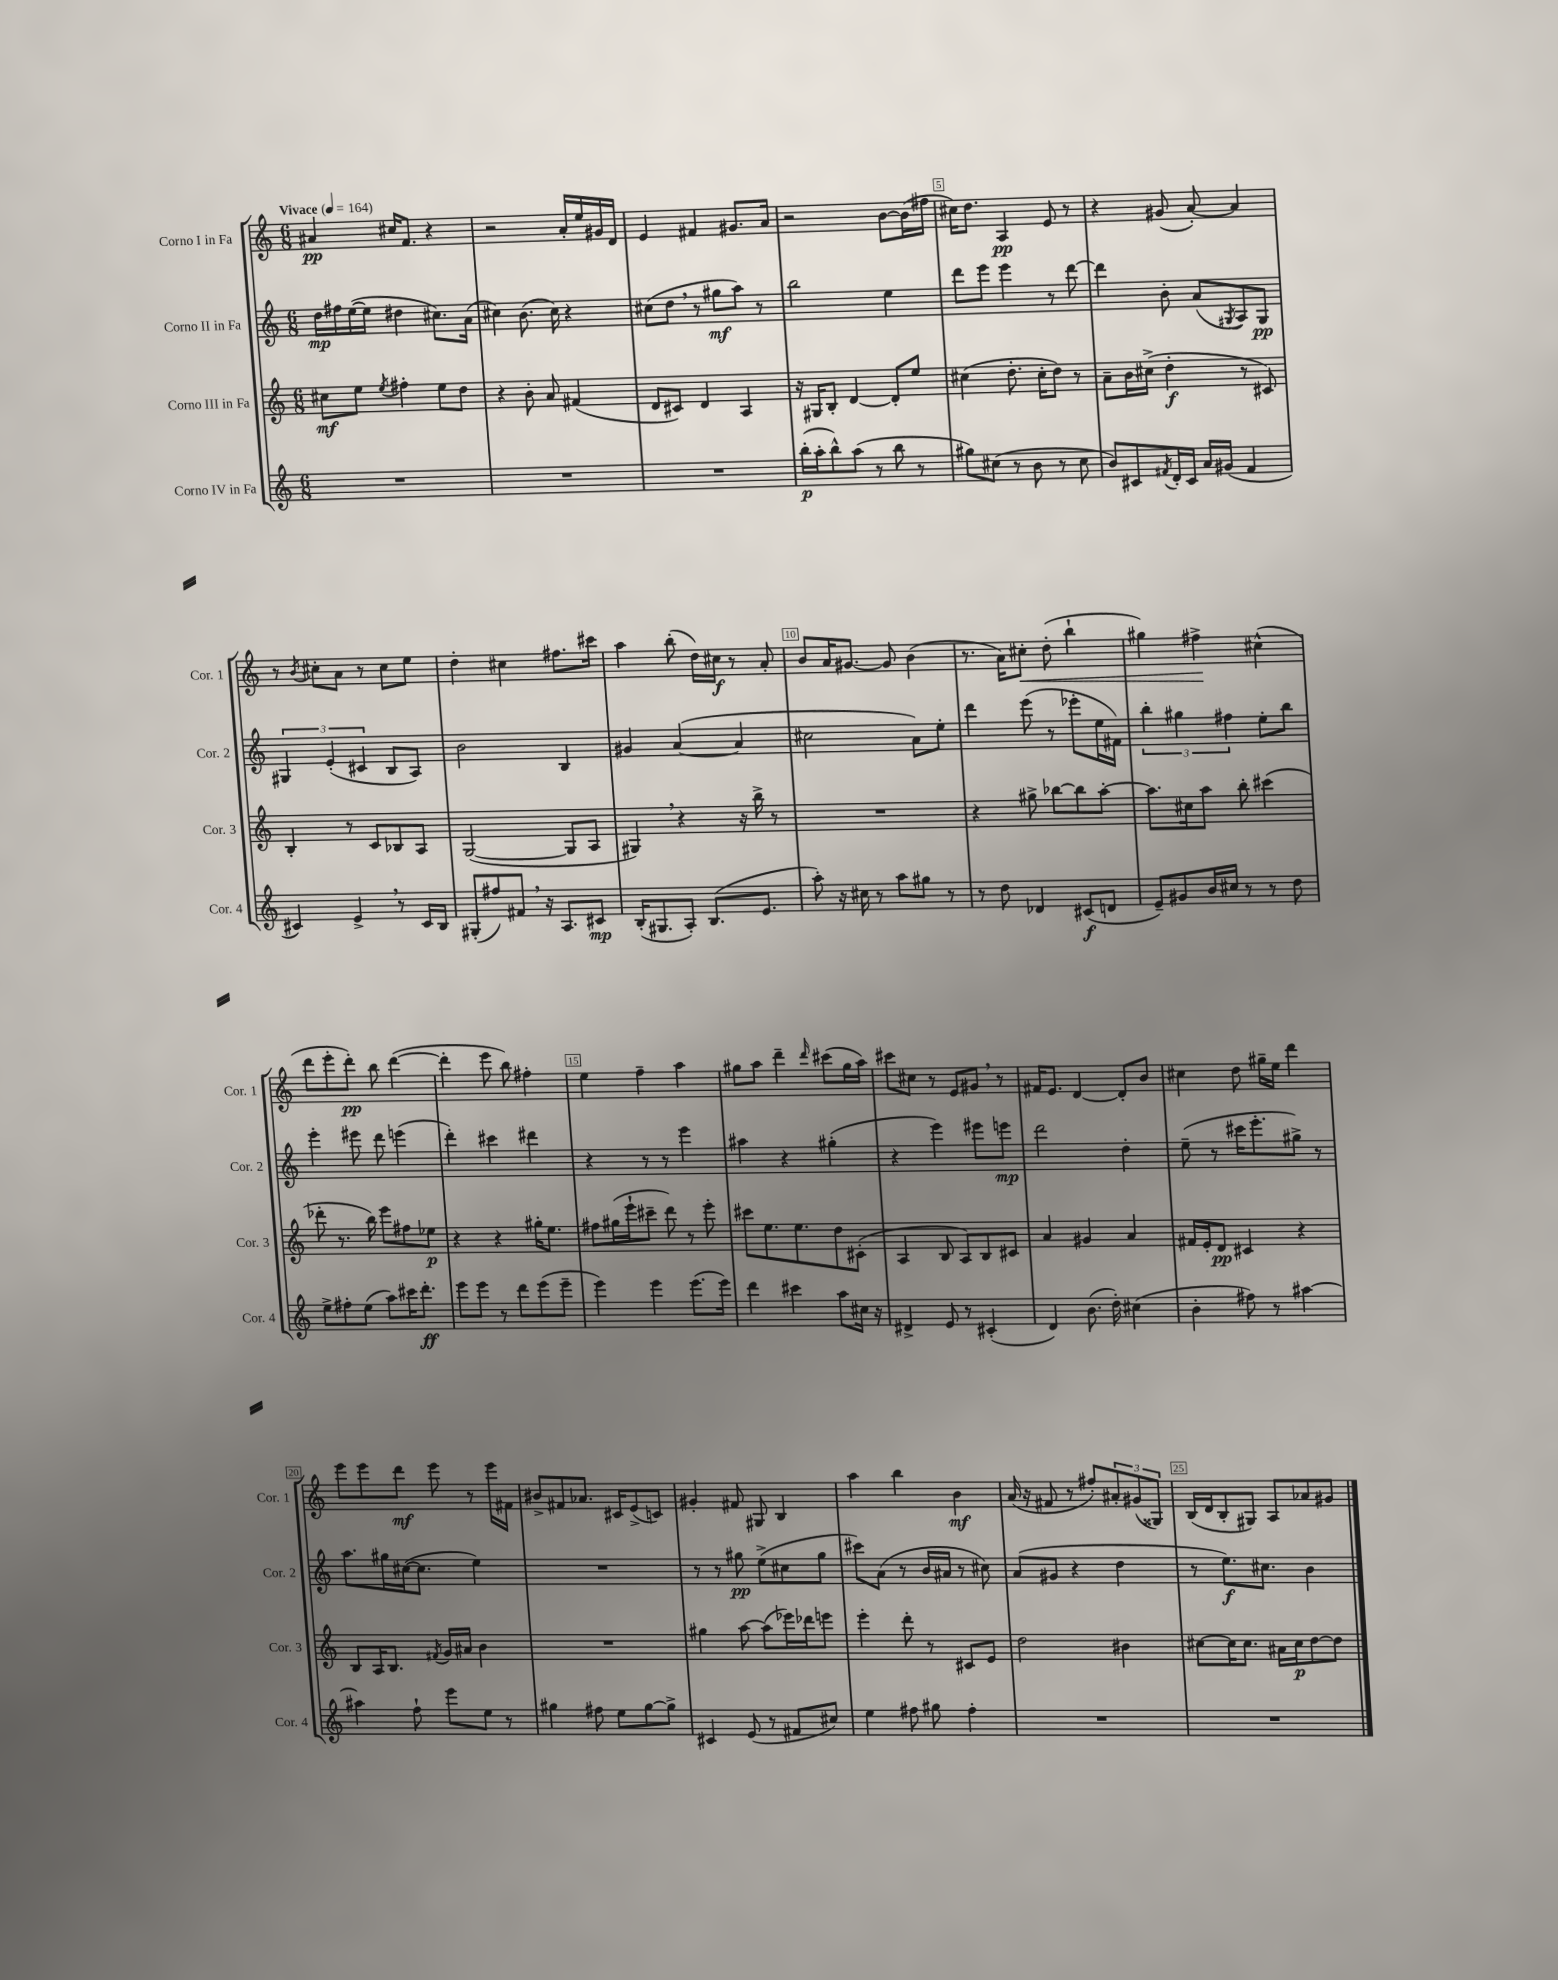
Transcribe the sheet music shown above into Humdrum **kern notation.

**kern	**dynam	**kern	**dynam	**kern	**dynam	**kern	**dynam
*part4	*part4	*part3	*part3	*part2	*part2	*part1	*part1
*staff4	*staff4	*staff3	*staff3	*staff2	*staff2	*staff1	*staff1
*I"Corno IV in Fa	*	*I"Corno III in Fa	*	*I"Corno II in Fa	*	*I"Corno I in Fa	*
*I'Cor. 4	*	*I'Cor. 3	*	*I'Cor. 2	*	*I'Cor. 1	*
*clefG2	*	*clefG2	*	*clefG2	*	*clefG2	*
*k[]	*	*k[]	*	*k[]	*	*k[]	*
*M6/8	*	*M6/8	*	*M6/8	*	*M6/8	*
*MM164	*	*MM164	*	*MM164	*	*MM164	*
=1	=1	=1	=1	=1	=1	=1	=1
!	!	!	!	!	!	!LO:TX:a:B:t=Vivace	!
2.r	.	8cc#X\L	mf	16dd\LL	mp	4a#X/	pp
.	.	.	.	16ff#X\	.	.	.
.	.	8ee\J	.	([16ee\	.	.	.
.	.	.	.	16ee\JJ]	.	.	.
.	.	8qee/	.	.	.	.	.
.	.	4ff#X'\	.	4dd#X\	.	16cc#X/KL	.
.	.	.	.	.	.	8.f/J	.
.	.	8ee\L	.	8.cc#X\L)	.	4r	.
.	.	8dd\J	.	.	.	.	.
.	.	.	.	(16a\Jk	.	.	.
=2	=2	=2	=2	=2	=2	=2	=2
2.r	.	4r	.	4cc#X\)	.	2r	.
.	.	8b'\	.	(8.b\	.	.	.
.	.	8a/	.	.	.	.	.
.	.	.	.	16cc#\)	.	.	.
.	.	(4f#X/	.	4r	.	16a'/LL	.
.	.	.	.	.	.	16ee/	.
.	.	.	.	.	.	16g#X/	.
.	.	.	.	.	.	16d/JJ	.
=3	=3	=3	=3	=3	=3	=3	=3
2.r	.	8d/L	.	(8cc#X\L	.	4e/	.
.	.	8c#X/J)	.	8dd,\J	.	.	.
.	.	4d/	.	8r	.	4f#X/	.
.	.	.	.	8gg#X\L	mf	.	.
.	.	4A/	.	8aa\J)	.	8.g#X/L	.
.	.	.	.	8r	.	.	.
.	.	.	.	.	.	16a/Jk	.
=4	=4	=4	=4	=4	=4	=4	=4
(16bb'\LL	p	16r	.	2bb\	.	2r	.
16aa'\J	.	16G#X/KL	.	.	.	.	.
8bb^^\)	.	8B'/J	.	.	.	.	.
(8aa\J	.	[4d/	.	.	.	.	.
8r	.	.	.	.	.	.	.
8bb\	.	8d'/L]	.	4ee\	.	[8b\L	.
8r	.	8ee/J	.	.	.	(16b\L]	.
.	.	.	.	.	.	16ff#X\JJ	.
=5	=5	=5	=5	=5	=5	=5	=5
8gg#X\L)	.	(4cc#X\	.	8ddd\L	.	16cc#X\KL)	.
.	.	.	.	.	.	8.dd\J	.
(8cc#X\J	.	.	.	8eee\J	.	.	.
8r	.	8.dd'\	.	4eee\	.	4A/	pp
8b\	.	.	.	.	.	.	.
.	.	16cc#'\KL	.	.	.	.	.
8r	.	8dd\J)	.	8r	.	8e/	.
8cc#\	.	8r	.	[8ddd\	.	8r	.
=6	=6	=6	=6	=6	=6	=6	=6
8b/L)	.	8a~\L	.	4ddd\]	.	4r	.
8c#X/	.	16b\L	.	.	.	.	.
.	.	(16cc#X^\JJ	.	.	.	.	.
8qf#X/	.	.	.	.	.	.	.
16d'/L	.	4dd'\	f	8b'\	.	(8g#X/	.
16c#/JJ	.	.	.	.	.	.	.
16a/LL	.	.	.	(8a/L	.	[8a'/)	.
(16g#X/JJ	.	.	.	.	.	.	.
.	.	.	.	8qG#X/	.	.	.
4f#/	.	8r	.	8A/)	.	4a/]	.
.	.	8c#X/)	.	8G#/J	pp	.	.
!!LO:LB:g=z
=7	=7	=7	=7	=7	=7	=7	=7
4c#X/)	.	4B'/	.	6G#X/	.	8r	.
.	.	.	.	.	.	8qb/	.
.	.	.	.	.	.	8cc#X'\L	.
.	.	.	.	(6e'/	.	.	.
4e^,/	.	8r	.	.	.	8a\J	.
.	.	.	.	6c#X/	.	.	.
.	.	8c/L	.	.	.	8r	.
8r	.	8B-X/	.	8B/L	.	8cc#\L	.
16c#/LL	.	8A/J	.	8A/J)	.	8ee\J	.
16B/JJ	.	.	.	.	.	.	.
=8	=8	=8	=8	=8	=8	=8	=8
(8G#X'/L	.	([2G/	.	2b\	.	4dd'\	.
8ff#X/)	.	.	.	.	.	.	.
8f#X,/J	.	.	.	.	.	4cc#X\	.
16r	.	.	.	.	.	.	.
8.A/L	.	.	.	.	.	.	.
.	.	8G/L]	.	4B/	.	8.ff#X\L	.
8c#X/J	mp	8A/J	.	.	.	.	.
.	.	.	.	.	.	16ccc#X\Jk	.
=9	=9	=9	=9	=9	=9	=9	=9
(16B'/KL	.	4G#X,/)	.	4g#X/	.	4aa\	.
8.G#X/	.	.	.	.	.	.	.
8A'/J)	.	4r	.	([4a/	.	(8bb'\	.
(8.B/L	.	.	.	.	.	16dd\LL)	.
.	.	.	.	.	.	16cc#X\JJ	f
.	.	16r	.	4a/]	.	8r	.
8.e/J	.	16bb^\	.	.	.	.	.
.	.	8r	.	.	.	8a'/	.
=10	=10	=10	=10	=10	=10	=10	=10
8aa'\)	.	2.r	.	2cc#X\	.	8b/L	.
16r	.	.	.	.	.	16a/K	.
16cc#X\	.	.	.	.	.	[8.g#X/J	.
8r	.	.	.	.	.	.	.
8aa\L	.	.	.	.	.	8g#/]	.
8gg#X\J	.	.	.	8a\L)	.	(4b\	.
8r	.	.	.	8ee'\J	.	.	.
=11	=11	=11	=11	=11	=11	=11	=11
8r	.	4r	.	4ddd\	.	8.r	.
8dd\	.	.	.	.	.	.	.
.	.	.	.	.	.	16a\KL)	.
!	!	!	!	!	!	!	!LO:HP:b
4d-X/	.	8gg#X^\	.	(8eee\	.	8cc#X'\J	<
.	.	[8bb-X\L	.	8r	.	(8dd'\	.
(8c#X/L	f	8bb-\]	.	8eee-X'\L	.	4bb`\	.
8dn/J	.	[8aa'\J	.	16ee\L	.	.	.
.	.	.	.	16f#X\JJ)	.	.	.
=12	=12	=12	=12	=12	=12	=12	=12
8e~/L)	.	8.aa\L]	.	6bb'\	.	4gg#X\)	.
8g#X/	.	.	.	.	.	.	.
.	.	.	.	6gg#X\	.	.	.
.	.	16cc#X\k	.	.	.	.	.
16b/L	.	8aa\J	.	.	.	4ff#X^\	.
16cc#X/JJ	.	.	.	.	.	.	.
.	.	.	.	6ff#X\	.	.	.
8r	.	8bb'\	.	.	.	.	.
8r	.	(4ccc#X\	.	8ee'\L	.	(4cc#X^^\	[
8dd\	.	.	.	8bb\J	.	.	.
!!LO:LB:g=z
=13	=13	=13	=13	=13	=13	=13	=13
8ee^\L	.	8ddd-X'\	.	4eee'\	.	8ddd\L	.
8ff#X'\	.	8.r	.	.	.	8eee'\	.
(8ee\J	.	.	.	8eee#X\	.	8ddd'\J)	pp
.	.	16bb\)	.	.	.	.	.
8aa\L)	.	8eee\L	.	8ddd\	.	8bb\	.
16ccc#X\K	.	8ff#X\	.	(4eeen\	.	([4ddd\	.
8.ddd'\J	ff	.	.	.	.	.	.
.	.	8ee-X\J	p	.	.	.	.
=14	=14	=14	=14	=14	=14	=14	=14
8eee\L	.	4r	.	4ddd'\)	.	4ddd'\]	.
8eee\J	.	.	.	.	.	.	.
8r	.	4r	.	4ccc#X\	.	8eee\	.
8ddd\L	.	.	.	.	.	8bb\)	.
(8eee\	.	16gg#X'\KL	.	4ddd#X\	.	4ff#X'\	.
.	.	8.ee\J	.	.	.	.	.
8eee~\J	.	.	.	.	.	.	.
=15	=15	=15	=15	=15	=15	=15	=15
4eee\)	.	8ff#X\L	.	4r	.	4ee\	.
.	.	(16gg#X\L	.	.	.	.	.
.	.	16eee`\J	.	.	.	.	.
4eee\	.	8ccc#X~\J	.	8r	.	4ff~\	.
.	.	8ddd\)	.	8r	.	.	.
(8.eee\L	.	8r	.	4eee\	.	4aa\	.
.	.	8eee'\	.	.	.	.	.
16eee\Jk)	.	.	.	.	.	.	.
=16	=16	=16	=16	=16	=16	=16	=16
4ddd\	.	8ccc#X\L	.	4aa#X\	.	8gg#X\L	.
.	.	8.ee\	.	.	.	8aa\J	.
4ccc#X\	.	.	.	4r	.	4ddd~\	.
.	.	8.ee\	.	.	.	.	.
.	.	.	.	.	.	16qqddd/	.
8aa\L	.	8dd\	.	(4gg#X'\	.	(8ccc#X\L	.
16cc#X\Jk	.	(8c#X'\J	.	.	.	16gg#\L	.
16r	.	.	.	.	.	16aa\JJ)	.
=17	=17	=17	=17	=17	=17	=17	=17
4d#X^/	.	4A/	.	4r	.	8ccc#X\L	.
.	.	.	.	.	.	8cc#X\J	.
8e/	.	8B/	.	4eee\)	.	8r	.
8r	.	8A/L)	.	.	.	8e/L	.
(4c#X'/	.	8B/	.	8eee#X\L	.	8g#X,/J	.
.	.	8c#X/J	.	8eeen\J	mp	8r	.
=18	=18	=18	=18	=18	=18	=18	=18
4d/)	.	4a/	.	2ddd\	.	16f#X/KL	.
.	.	.	.	.	.	8.e/J	.
(8.b\	.	4g#X/	.	.	.	[4d/	.
16dd'\)	.	.	.	.	.	.	.
(4cc#X\	.	4a/	.	4dd'\	.	8d'/L]	.
.	.	.	.	.	.	8b/J	.
=19	=19	=19	=19	=19	=19	=19	=19
4b'\	.	16f#X/LL	.	(8ee~\	.	4cc#X\	.
.	.	16e'/J	.	.	.	.	.
.	.	8d/J	pp	8r	.	.	.
8ff#X\)	.	4c#X/	.	16ccc#X\KL	.	8dd\	.
.	.	.	.	8.eee'\	.	.	.
8r	.	.	.	.	.	16gg#X~\LL	.
.	.	.	.	.	.	16ee\JJ	.
[4aa#X\	.	4r	.	8gg#X^\J)	.	4ddd\	.
.	.	.	.	8r	.	.	.
!!LO:LB:g=z
=20	=20	=20	=20	=20	=20	=20	=20
4aa#X\]	.	8B/L	.	8.aa\L	.	8eee\L	.
.	.	16A/K	.	.	.	8eee\	.
.	.	8.B/J	.	16gg#X\L	.	.	.
8ff`\	.	.	.	([16cc#X\J	.	8ddd\J	mf
.	.	.	.	8.cc#\J]	.	.	.
.	.	8qf#X/	.	.	.	.	.
8eee\L	.	16g/LL	.	.	.	8eee\	.
.	.	16a#X/JJ	.	.	.	.	.
8ee\J	.	4b\	.	4ee\)	.	8r	.
8r	.	.	.	.	.	16eee\LL	.
.	.	.	.	.	.	16f#X\JJ	.
=21	=21	=21	=21	=21	=21	=21	=21
4gg#X\	.	2.r	.	2.r	.	8b#X^/L	.
.	.	.	.	.	.	8f#X/	.
8ff#X\	.	.	.	.	.	8.a-X/J	.
8ee\L	.	.	.	.	.	.	.
.	.	.	.	.	.	16c#X/KL	.
[8gg#\	.	.	.	.	.	(8e^/	.
8gg#^\J]	.	.	.	.	.	8cn/J)	.
=22	=22	=22	=22	=22	=22	=22	=22
4c#X/	.	4gg#X\	.	8r	.	4g#X'/	.
.	.	.	.	8r	.	.	.
(8e/	.	[8aa\	.	8gg#X\	pp	8f#X/	.
8r	.	(8aa\L]	.	(8ee^\L	.	8G#X/	.
8f#X/L	.	16eee-X\L)	.	8cc#X\	.	4B/	.
.	.	16ddd-X\J	.	.	.	.	.
8cc#X/J)	.	8eeen\J	.	8gg#\J	.	.	.
=23	=23	=23	=23	=23	=23	=23	=23
4ee\	.	4eee'\	.	8ccc#X\L)	.	4aa\	.
.	.	.	.	(8a\J	.	.	.
8ff#X\	.	8ddd'\	.	8r	.	4bb\	.
8gg#X\	.	8r	.	16b/LL	.	.	.
.	.	.	.	16a#X/JJ	.	.	.
4ff#'\	.	8c#X/L	.	8r	.	4b\	mf
.	.	8e/J	.	8cc#X\)	.	.	.
=24	=24	=24	=24	=24	=24	=24	=24
2.r	.	2dd\	.	(8a/L	.	(16a/	.
.	.	.	.	.	.	16r	.
.	.	.	.	8g#X/J	.	8f#X/	.
.	.	.	.	4r	.	8r	.
.	.	.	.	.	.	8ff#X'/L)	.
.	.	4b#X\	.	4dd\	.	12a#X'/	.
.	.	.	.	.	.	(12g#X/	.
.	.	.	.	.	.	12G##X/J)	.
=25	=25	=25	=25	=25	=25	=25	=25
2.r	.	[8cc#X\L	.	8r	.	(16B/LL	.
.	.	.	.	.	.	16d/J	.
.	.	16cc#\K]	.	8.ee\L)	f	8B'/	.
.	.	8.cc#\J	.	.	.	.	.
.	.	.	.	.	.	8G#X/J)	.
.	.	.	.	8.cc#X\J	.	.	.
.	.	16a#X\LL	.	.	.	8A/L	.
.	.	16cc#\J	p	.	.	.	.
.	.	[8dd\	.	4b\	.	8a-X/	.
.	.	8dd\J]	.	.	.	8g#X/J	.
==	==	==	==	==	==	==	==
*-	*-	*-	*-	*-	*-	*-	*-
